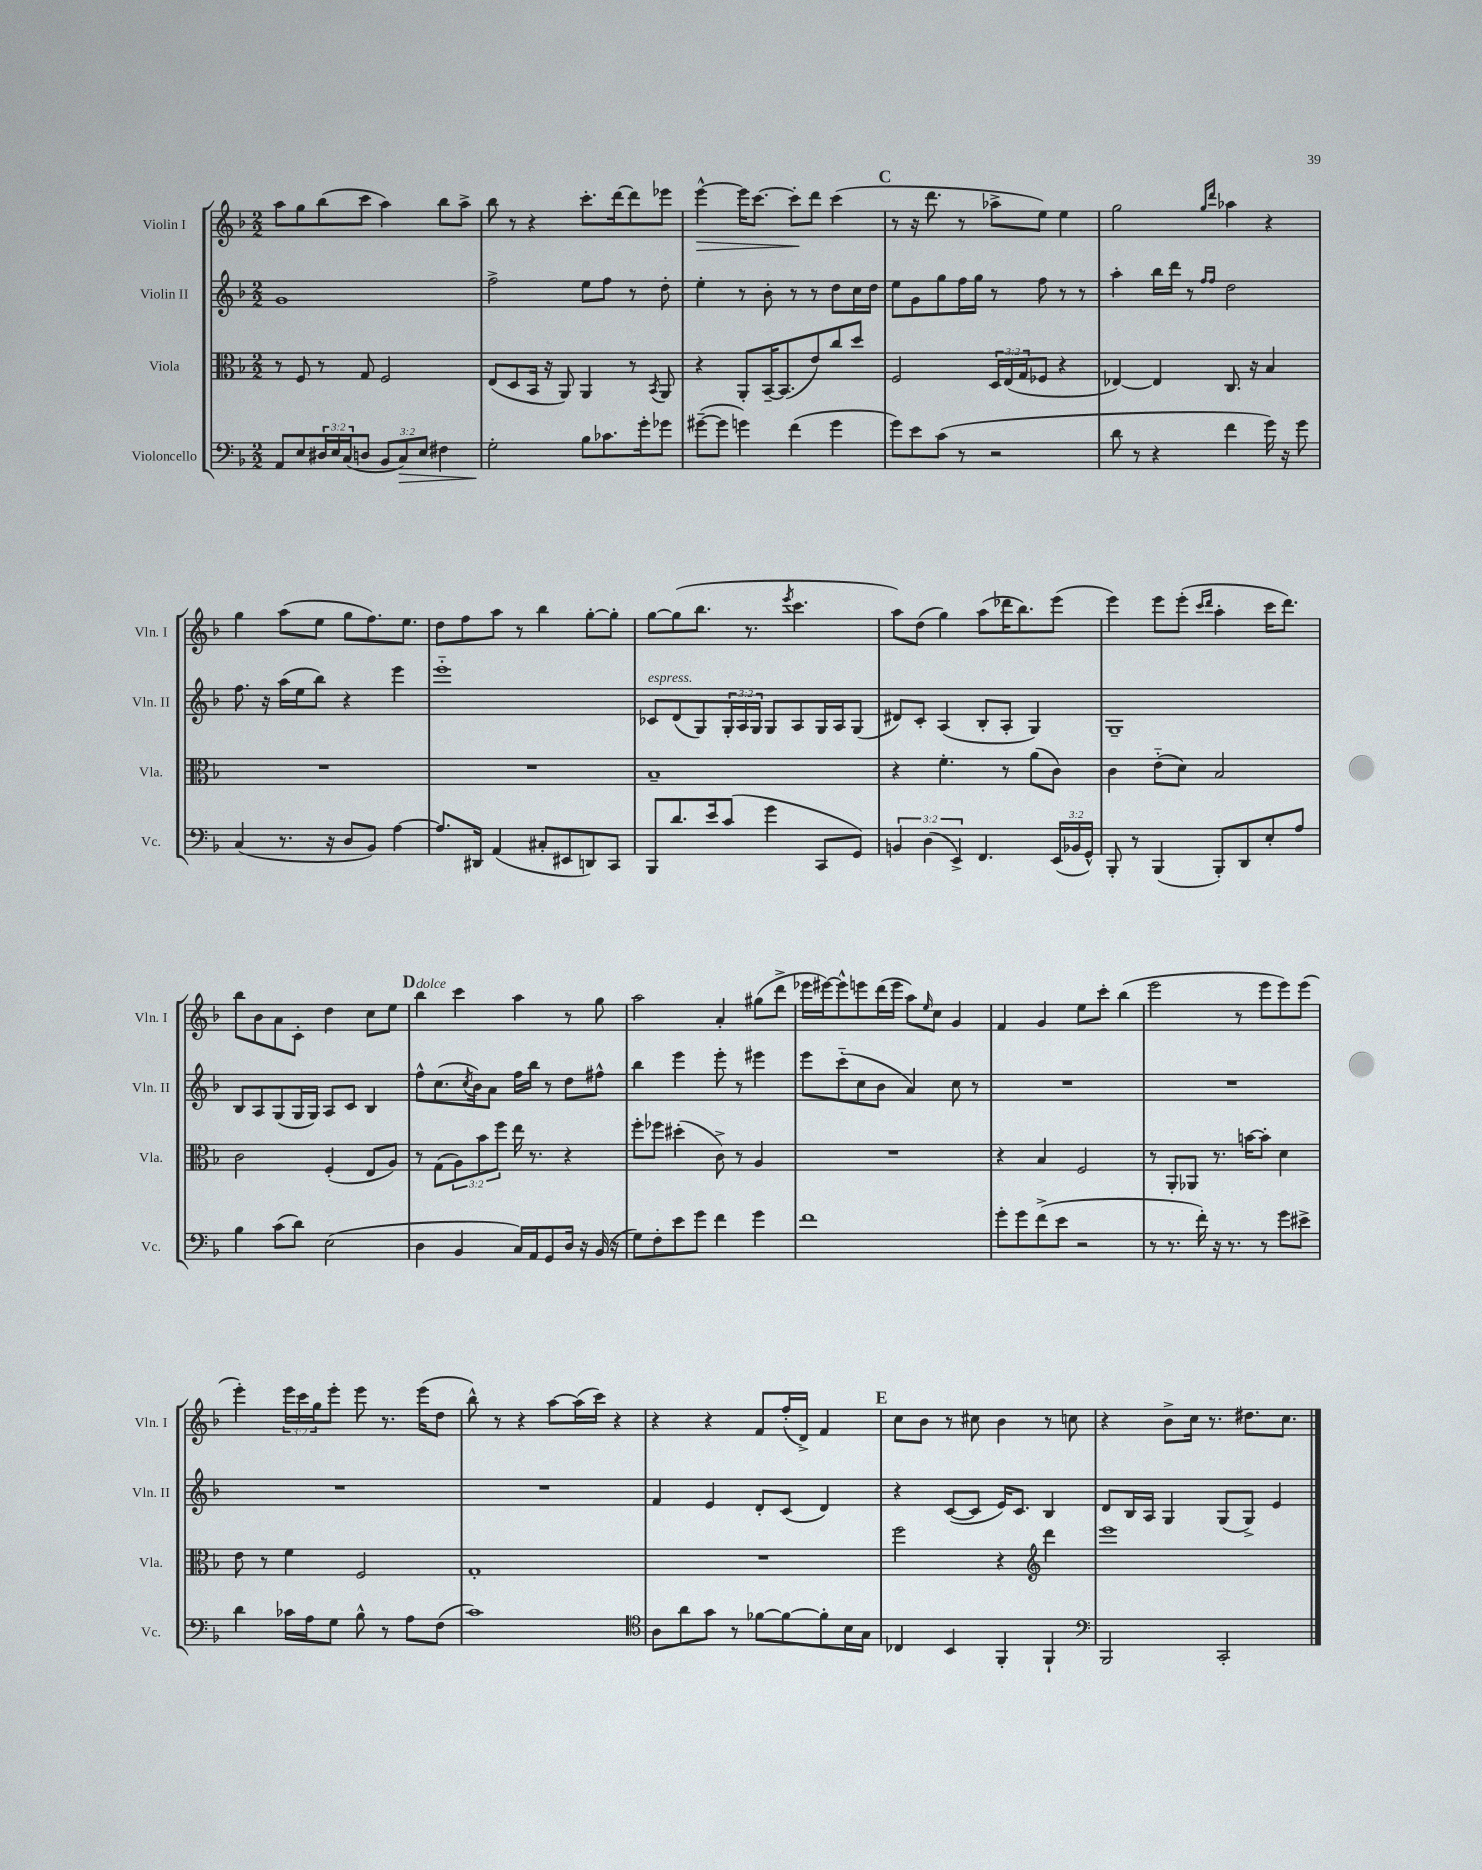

**kern	**kern	**kern	**kern
*staff4	*staff3	*staff2	*staff1
*clefF4	*clefC3	*clefG2	*clefG2
*k[b-]	*k[b-]	*k[b-]	*k[b-]
*M2/2	*M2/2	*M2/2	*M2/2
8AA	8r	1g	8aa
8E	8F	.	8gg
24D#	8r	.	(8bb-
24E	.	.	.
(24C	.	.	.
8D	8G	.	8ccc
12BB-	2F	.	4aa)
12C)	.	.	.
12E	.	.	.
4F#	.	.	8bb-
.	.	.	8aa^
=	=	=	=
2G'	(8E	2ff^	8bb-
.	8D	.	8r
.	16BB-	.	4r
.	16r	.	.
.	8AA)	.	.
8B-	4AA	8ee	8.ccc'
8.c-	.	8ff	.
.	.	.	[16ddd
.	8r	8r	8ddd]
16g'	.	.	.
.	8qBB-	.	.
8g-	8AA	8dd'	8eee-
=	=	=	=
([8g#~	4r	4ee'	[4eee^^
8g#]	.	.	.
4g)	8AA'	8r	16eee]
.	.	.	[8.ccc
.	[16BB-~	8b-'	.
.	(8.BB-]	.	.
(4f	.	8r	8ccc']
.	8e)	8r	8ddd
4g	8cc	8dd	(4ccc
.	8dd	16cc	.
.	.	16dd	.
=	=	=	=
8g)	2F	8ee	8r
8e	.	8g	16r
.	.	.	8.ddd
(8c	.	8gg	.
8r	.	16ff	8r
.	.	16gg	.
2r	24D	8r	8aa-^
.	(24E	.	.
.	24G	.	.
.	8F-	8ff	8ee)
.	4r	8r	4ee
.	.	8r	.
=	=	=	=
8d	[4E-)	4aa'	2gg
8r	.	.	.
4r	4E-]	16bb-	.
.	.	16ddd	.
.	.	8r	.
.	.	16qqff	16qqgg
.	.	16qqff	16qqddd
4f	8.C	2dd	4aa-
.	16r	.	.
16g)	4B-	.	4r
16r	.	.	.
8g	.	.	.
=	=	=	=
(4C	1r	8.ff	4gg
.	.	16r	.
8.r	.	(16aa	(8aa
.	.	16ee	.
.	.	8bb-)	8ee
16r	.	.	.
8D	.	4r	8gg
8BB-)	.	.	8.ff)
[4A	.	4eee	.
.	.	.	8.ee
=	=	=	=
8.A]	1r	1eee'~	8dd
.	.	.	8ff
16DD#	.	.	.
(4AA	.	.	8aa
.	.	.	8r
8C#'	.	.	4bb-
8EE#	.	.	.
8DD)	.	.	[8gg'
8CC	.	.	8gg']
=	=	=	=
8BBB-	1B-~	8c-	[8gg
8.d	.	(8d	(8gg]
.	.	8G)	8.bb-
16e	.	.	.
(8c	.	24G'	.
.	.	24A	.
.	.	.	8.r
.	.	24G	.
4g	.	8G	.
.	.	.	8qeee
.	.	8A	4.ccc
8CC	.	16G	.
.	.	16A	.
8GG)	.	(8G	.
=	=	=	=
6BB	4r	8d#)	8aa)
.	.	8c'	(8dd
(6D	.	.	.
.	4.f'	(4A	4gg)
6EE^)	.	.	.
4.FF	.	8B-'	(8aa
.	8r	8A'	16ddd-
.	.	.	8.bb-)
.	(8a	4G)	.
(24EE	8c)	.	(8eee
24BB-	.	.	.
24GG^^)	.	.	.
=	=	=	=
8BBB-'	4c	1G~	4eee)
8r	.	.	.
(4BBB-	(8e'~	.	8eee
.	8d)	.	(8eee'
.	.	.	16qqccc
.	.	.	16qqddd
8BBB-')	2B-	.	4aa'
8DD	.	.	.
8E'	.	.	16ccc
.	.	.	8.ddd)
8A	.	.	.
=	=	=	=
4B-	2c	8B-	8bb-
.	.	8A	8b-
(8c	.	(8G	8a
8d)	.	16G	8c'
.	.	16G)	.
(2E	(4F'	8A	4dd
.	.	8c	.
.	8E	4B-	8cc
.	8A)	.	8ee
=	=	=	=
4D	8r	8ff^^	4bb-
.	(8G	(8.cc	.
4BB-	12A)	.	4ccc
.	.	8qcc	.
.	.	16b-)	.
.	12b-	.	.
.	.	8a	.
.	12ff	.	.
16C)	16ee	16ff	4aa
16AA	8.r	16bb-	.
8GG	.	8r	.
16D	4r	8dd	8r
16r	.	.	.
(16BB-	.	8ff#^^	8gg
16r	.	.	.
=	=	=	=
8G)	8ff'	4bb-	2aa
8F'	8ff-	.	.
8e	(4dd#'	4eee	.
8g	.	.	.
4f	8c^)	8eee'	4a'
.	8r	8r	.
4g	4A	4eee#	(8gg#
.	.	.	8ddd^
=	=	=	=
1f	1r	8eee	16eee-
.	.	.	[16eee#)
.	.	(8ccc'~	8eee#^^]
.	.	8cc	8eee
.	.	8b-	(16ddd
.	.	.	16eee
.	.	4a)	8aa)
.	.	.	16qqee
.	.	.	8cc
.	.	8cc	4g
.	.	8r	.
=	=	=	=
8g'	4r	1r	4f
8g	.	.	.
(8f^	4B-	.	4g
8e	.	.	.
2r	2F	.	8ee
.	.	.	8ccc'
.	.	.	(4bb-
=	=	=	=
8r	8r	1r	2eee
8.r	8AA'	.	.
.	8AA-	.	.
16f')	.	.	.
16r	8.r	.	.
8.r	.	.	.
.	.	.	8r
.	[16b	.	.
8r	8b']	.	8eee
8g	4d	.	8eee)
8e#^	.	.	(8eee
=	=	=	=
4d	8e	1r	4eee')
.	8r	.	.
16c-	4f	.	24eee
.	.	.	24ccc
16A	.	.	.
.	.	.	24gg
8G	.	.	8eee'
8B-^^	2F	.	8eee
8r	.	.	8.r
8A	.	.	.
.	.	.	(16eee
(8F	.	.	8dd
=	=	=	=
1c)	1G'	1r	8bb-^^)
.	.	.	8r
.	.	.	4r
.	.	.	[8aa
.	.	.	(16aa]
.	.	.	16ccc)
.	.	.	4r
=	=	=	=
*clefC4	*	*	*
8A	1r	4f	4r
8a	.	.	.
8g	.	4e	4r
8r	.	.	.
[8f-	.	8d'	8f
8f-_	.	(8c	(16ff'
.	.	.	16d^)
8f-']	.	4d)	4f
16B-	.	.	.
16G	.	.	.
=	=	=	=
4C-	2ff	4r	8cc
.	.	.	8b-
4BB-	.	([8c	8r
.	.	8c]	8cc#
4FF'	4r	16e)	4b-
.	.	8.c	.
*	*clefG2	*	*
4FF`	4ddd	4B-	8r
.	.	.	8cc
=	=	=	=
*clefF4	*	*	*
2BBB-	1eee	8d	4r
.	.	16B-	.
.	.	16A	.
.	.	4G	8b-^
.	.	.	16cc
.	.	.	8.r
2CC'	.	(8G	.
.	.	8G^)	8.dd#
.	.	4e	.
.	.	.	8.cc
==	==	==	==
*-	*-	*-	*-
